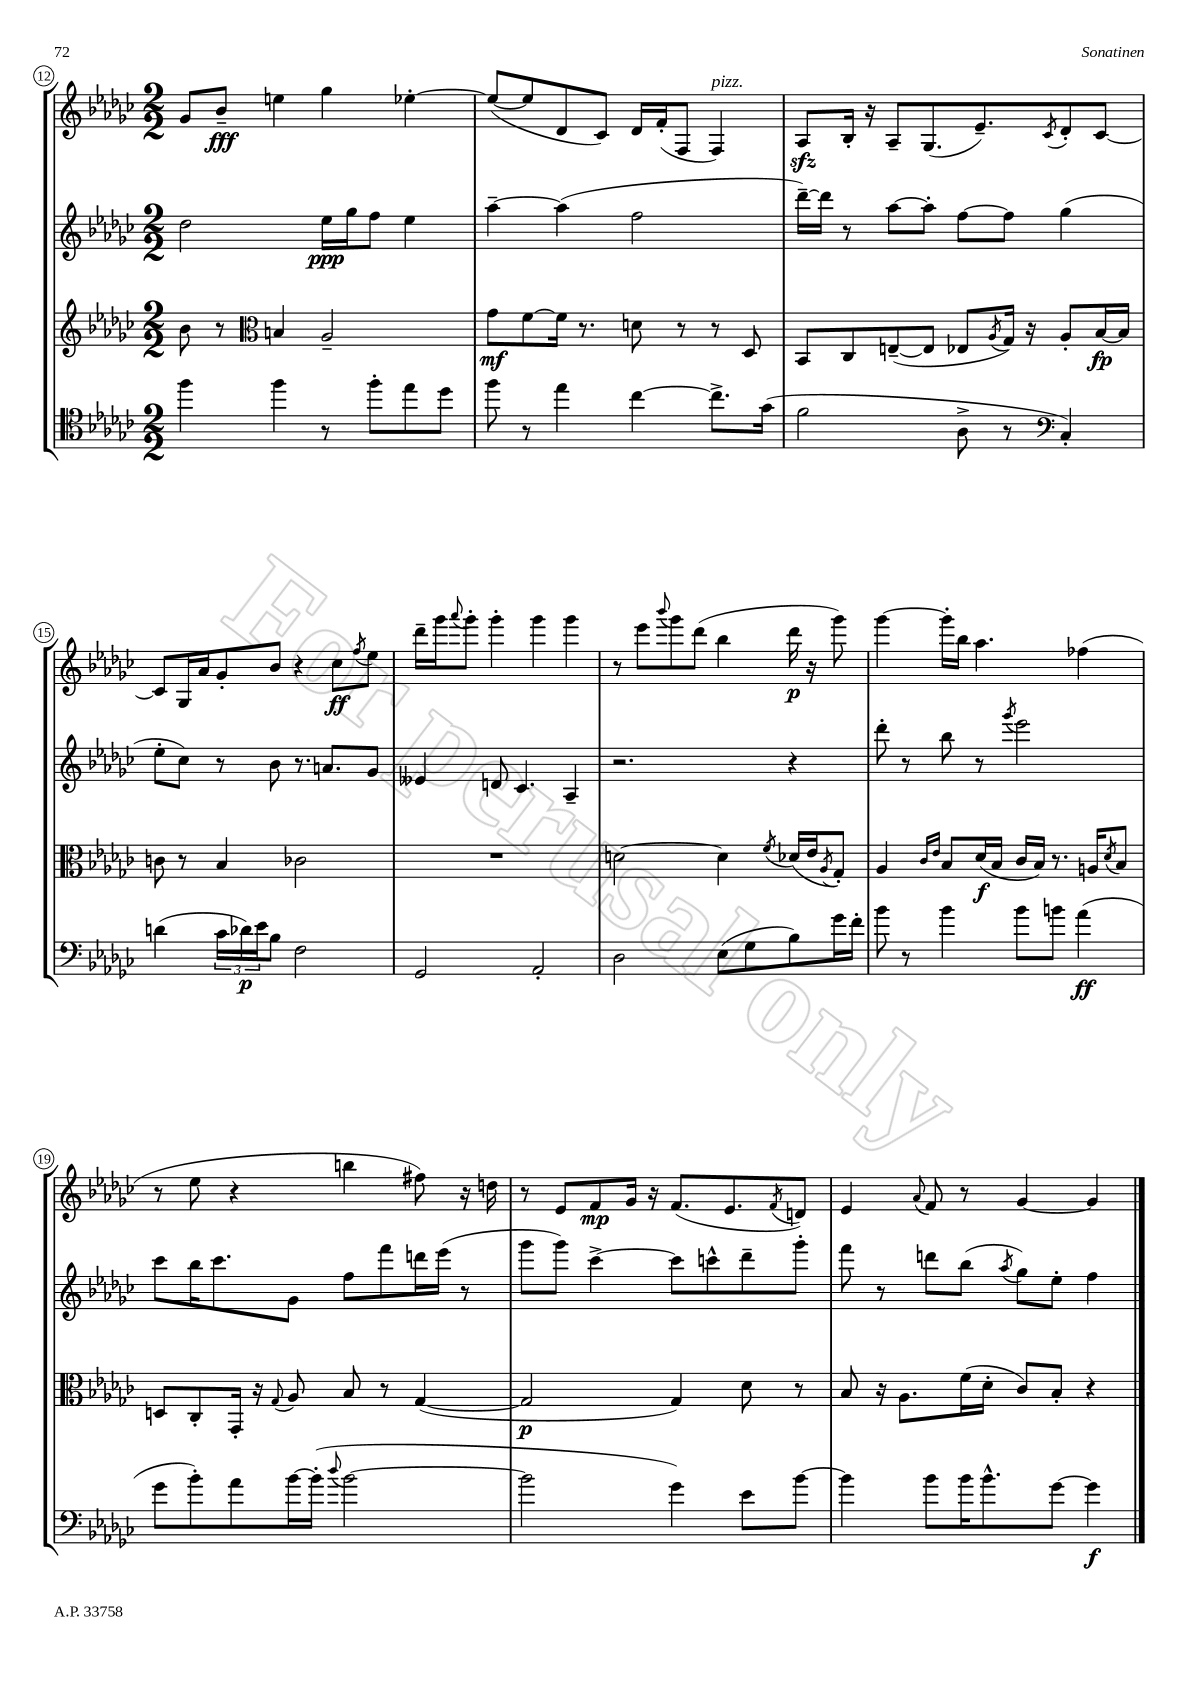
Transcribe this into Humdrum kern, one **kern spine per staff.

**kern	**dynam	**kern	**dynam	**kern	**dynam	**kern	**dynam
*part4	*part4	*part3	*part3	*part2	*part2	*part1	*part1
*staff4	*staff4	*staff3	*staff3	*staff2	*staff2	*staff1	*staff1
*clefC4	*	*clefG2	*	*clefG2	*	*clefG2	*
*k[b-e-a-d-g-c-]	*	*k[b-e-a-d-g-c-]	*	*k[b-e-a-d-g-c-]	*	*k[b-e-a-d-g-c-]	*
*M2/2	*	*M2/2	*	*M2/2	*	*M2/2	*
=12	=12	=12	=12	=12	=12	=12	=12
4ff\	.	8b-\	.	2dd-\	.	8g-/L	.
.	.	8r	.	.	.	8b-~/J	fff
*	*	*clefC3	*	*	*	*	*
4ff\	.	4Bn/	.	.	.	4een\	.
8r	.	2A-~/	.	16ee-\LL	ppp	4gg-\	.
.	.	.	.	16gg-\J	.	.	.
8ff'\L	.	.	.	8ff\J	.	.	.
8ee-\	.	.	.	4ee-\	.	[4ee-X'\	.
8dd-\J	.	.	.	.	.	.	.
=13	=13	=13	=13	=13	=13	=13	=13
8ff\	.	8g-\L	mf	[4aa-~\	.	(8ee-/L_	.
8r	.	[8f\	.	.	.	8ee-/]	.
4ee-\	.	16f\Jk]	.	(4aa-\]	.	8d-/	.
.	.	8.r	.	.	.	.	.
.	.	.	.	.	.	8c-/J)	.
[4cc-\	.	8dn\	.	2ff\	.	16d-/LL	.
.	.	.	.	.	.	(16f'/J	.
.	.	8r	.	.	.	8F/J	.
!	!	!	!	!	!	!LO:TX:a:i:t=pizz.	!
8.cc-^\L]	.	8r	.	.	.	4F/)	.
.	.	8D-/	.	.	.	.	.
(16g-\Jk	.	.	.	.	.	.	.
=14	=14	=14	=14	=14	=14	=14	=14
2f\	.	8BB-/L	.	[16ddd-~\LL)	.	8A-zz/L	.
.	.	.	.	16ddd-\JJ]	.	.	.
.	.	8C-/	.	8r	.	16B-'/Jk	.
.	.	.	.	.	.	16r	.
.	.	([8En~/	.	[8aa-\L	.	8A-~/L	.
.	.	8E/J]	.	8aa-'\J]	.	(8.G-/	.
8A-^\	.	8E-X/L	.	[8ff\L	.	.	.
.	.	.	.	.	.	8.e-~/)	.
.	.	8qA-/	.	.	.	.	.
8r	.	16G-/Jk)	.	8ff\J]	.	.	.
.	.	16r	.	.	.	.	.
*clefF4	*	*	*	*	*	*	*
.	.	.	.	.	.	8qc-/	.
4C-'/)	.	8A-'/L	.	(4gg-\	.	8d-'/	.
.	.	[16B-/L	fp	.	.	[8c-/J	.
.	.	16B-/JJ]	.	.	.	.	.
!!LO:LB:g=z
=15	=15	=15	=15	=15	=15	=15	=15
(4dn\	.	8cn\	.	8ee-'\L	.	8c-/L]	.
.	.	8r	.	8cc-\J)	.	16G-/L	.
.	.	.	.	.	.	16a-/J	.
24c-\LL	.	4B-/	.	8r	.	8g-'/	.
24d-X\)	p	.	.	.	.	.	.
24e-\J	.	.	.	.	.	.	.
8B-\J	.	.	.	8b-\	.	8b-/J	.
2F\	.	2c-X\	.	8.r	.	4r	.
.	.	.	.	8.an/L	.	.	.
.	.	.	.	.	.	8cc-\L	ff
.	.	.	.	.	.	8qff/	.
.	.	.	.	8g-/J	.	8ee-\J	.
=16	=16	=16	=16	=16	=16	=16	=16
2GG-/	.	1r	.	4e--X/	.	16ddd-~\LL	.
.	.	.	.	.	.	16ggg-\J	.
.	.	.	.	.	.	8qqaaa-/	.
.	.	.	.	.	.	8ggg-'\J	.
.	.	.	.	8dn/	.	4ggg-'\	.
.	.	.	.	4.c-/	.	.	.
2AA-'/	.	.	.	.	.	4ggg-\	.
.	.	.	.	4A-~/	.	4ggg-\	.
=17	=17	=17	=17	=17	=17	=17	=17
2D-\	.	[2dn\	.	2.r	.	8r	.
.	.	.	.	.	.	8eee-\L	.
.	.	.	.	.	.	8qqbbb-/	.
.	.	.	.	.	.	8ggg-\	.
.	.	.	.	.	.	(8ddd-\J	.
(8E-\L	.	4d\]	.	.	.	4bb-\	.
8G-\	.	.	.	.	.	.	.
.	.	8qf/	.	.	.	.	.
8B-\)	.	(16d-X/LL	.	4r	.	16ddd-\	p
.	.	16e-/J	.	.	.	16r	.
.	.	8qA-/	.	.	.	.	.
16g-\L	.	8G-'/J)	.	.	.	8ggg-\)	.
16f'\JJ	.	.	.	.	.	.	.
=18	=18	=18	=18	=18	=18	=18	=18
8b-\	.	4A-/	.	8ddd-'\	.	[4ggg-\	.
8r	.	.	.	8r	.	.	.
.	.	16qqc-/LL	.	.	.	.	.
.	.	16qqe-/JJ	.	.	.	.	.
4b-\	.	8B-/L	.	8bb-\	.	16ggg-'\LL]	.
.	.	.	.	.	.	16bb-\JJ	.
.	.	(16d-/L	f	8r	.	4.aa-\	.
.	.	16B-/JJ	.	.	.	.	.
.	.	.	.	8qggg-/	.	.	.
8b-\L	.	16c-/LL	.	2eee-\	.	.	.
.	.	16B-/JJ)	.	.	.	.	.
8bn\J	.	8.r	.	.	.	.	.
(4a-\	ff	.	.	.	.	(4ff-X\	.
.	.	16An/KL	.	.	.	.	.
.	.	8qd-/	.	.	.	.	.
.	.	8B-/J	.	.	.	.	.
!!LO:LB:g=z
=19	=19	=19	=19	=19	=19	=19	=19
8g-\L	.	8Dn/L	.	8ccc-\L	.	8r	.
8b-'\)	.	8C-'/	.	16bb-\K	.	8ee-\	.
.	.	.	.	8.ccc-\	.	.	.
8a-\	.	16GG-'/Jk	.	.	.	4r	.
.	.	16r	.	.	.	.	.
.	.	8qqG-/	.	.	.	.	.
[16b-\L	.	8A-/	.	8g-\J	.	.	.
(16b-'\JJ]	.	.	.	.	.	.	.
8qqdd-/	.	.	.	.	.	.	.
[2b-\	.	8B-/	.	8ff\L	.	4bbn\	.
.	.	8r	.	8fff\	.	.	.
.	.	([4G-/	.	16dddn\L	.	8ff#X\)	.
.	.	.	.	(16eee-\JJ	.	.	.
.	.	.	.	8r	.	16r	.
.	.	.	.	.	.	16ddn\	.
=20	=20	=20	=20	=20	=20	=20	=20
2b-\]	.	2G-/]	p	8ggg-\L	.	8r	.
.	.	.	.	8ggg-\J)	.	8e-/L	.
.	.	.	.	[4ccc-^\	.	8f/	mp
.	.	.	.	.	.	16g-/Jk	.
.	.	.	.	.	.	16r	.
4g-\)	.	4G-/)	.	8ccc-\L]	.	(8.f/L	.
.	.	.	.	8cccn^^\	.	.	.
.	.	.	.	.	.	8.e-/	.
8e-\L	.	8d-\	.	8ddd-~\	.	.	.
.	.	.	.	.	.	8qf/	.
[8b-\J	.	8r	.	8ggg-'\J	.	8dn/J)	.
=21	=21	=21	=21	=21	=21	=21	=21
4b-\]	.	8B-/	.	8fff\	.	4e-/	.
.	.	16r	.	8r	.	.	.
.	.	8.A-\L	.	.	.	.	.
.	.	.	.	.	.	8qqa-/	.
8b-\L	.	.	.	8dddn\L	.	8f/	.
16b-\K	.	(16f\L	.	(8bb-\J	.	8r	.
8.b-^^\	.	16d-'\JJ	.	.	.	.	.
.	.	.	.	8qaa-/	.	.	.
.	.	8c-/L)	.	8gg-\L)	.	[4g-/	.
[8g-\J	.	8B-'/J	.	8ee-'\J	.	.	.
4g-\]	f	4r	.	4ff\	.	4g-/]	.
==	==	==	==	==	==	==	==
*-	*-	*-	*-	*-	*-	*-	*-
